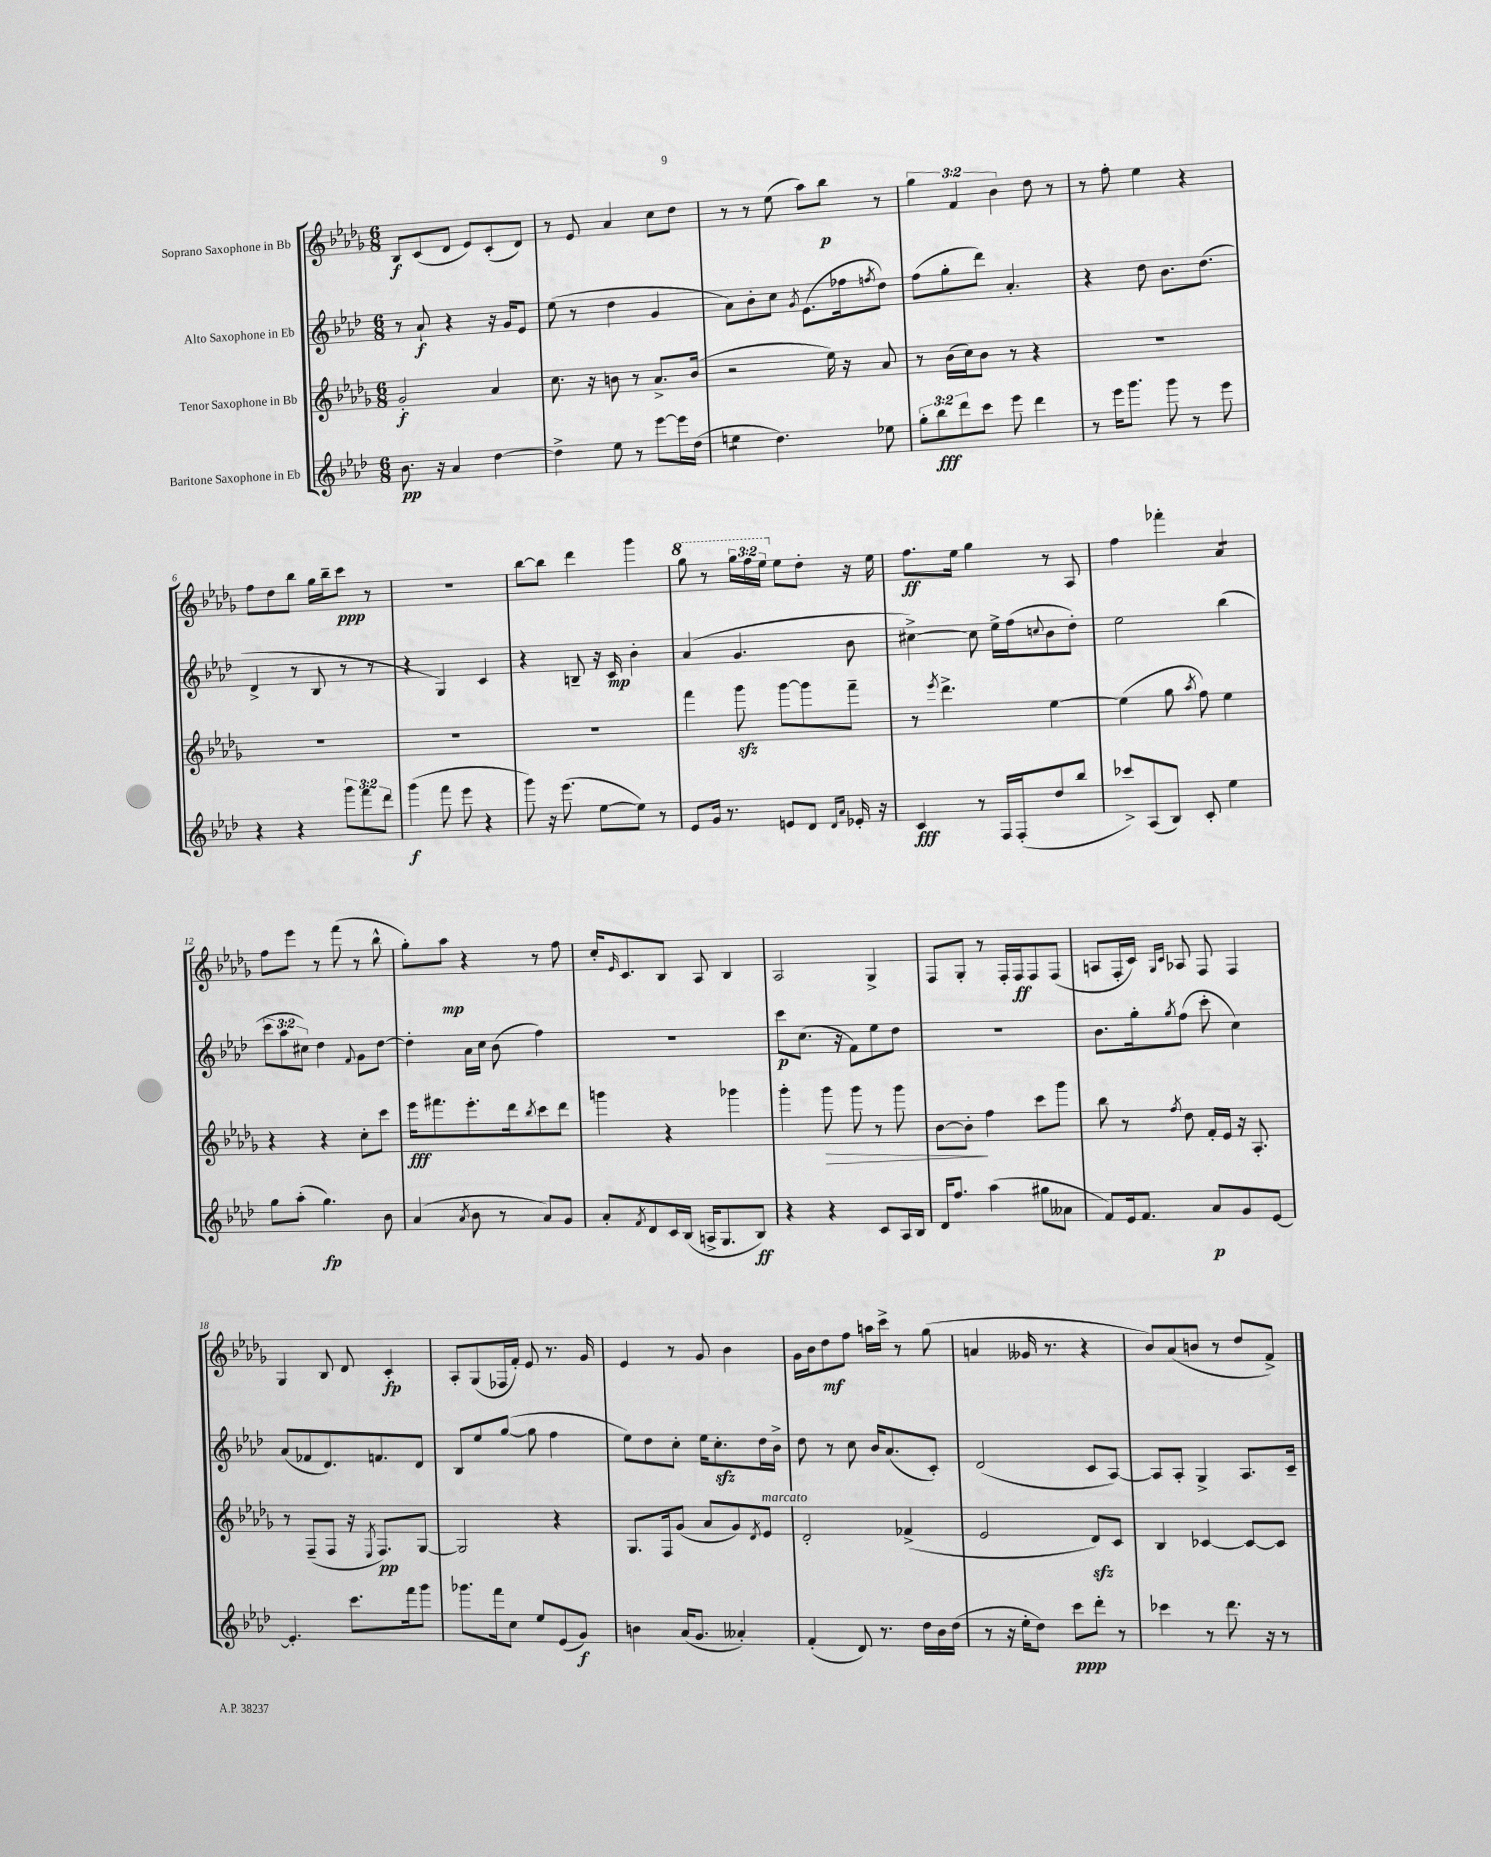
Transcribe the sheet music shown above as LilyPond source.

<<
\new StaffGroup <<
\new Staff = "s0" \with { instrumentName = "Soprano Saxophone in Bb" } {
    \clef treble \key des \major \numericTimeSignature \time 6/8 \override Staff.TupletNumber.text = #tuplet-number::calc-fraction-text
    bes8\f c'8( des'8 ees'8) c'8-.( des'8) |
    r8 ees'8 aes'4 c''8 des''8 |
    r8 r8 ees''8( aes''8) bes''8\p r8 |
    \tuplet 3/2 { ges''4 f'4 bes'4 } des''8 r8 |
    r8 f''8-. ees''4 r4 |
    f''8 des''8 bes''8 ges''16 bes''16-- c'''8\ppp r8 |
    R2. |
    bes''8~ bes''8 des'''4 ges'''4 |
    \ottava #1 ges'''8 r8 \tuplet 3/2 { ges'''16 f'''16 ees'''16 \ottava #0 } ees''8 des''8-. r16 ees''16 |
    f''8.\ff ees''16 ges''4 r8 aes8 |
    f''4 fes'''4-. aes'4:8 |
    f''8 ees'''8 r8 f'''8( r8 bes''8-^ |
    ges''8-.) aes''8\mp r4 r8 f''8 |
    c''16-. \grace { ees'16 } c'8. bes8 aes8 bes4 |
    aes2 ges4-> |
    f8 ges8-. r8 f16-. f16\ff f8 f8( |
    a8 f16-. c'16) \grace { ges16 c'16 } aes8 f8 f4 |
    ges4 bes8 des'8 c'4-.\fp |
    aes8-. ges8( fes16 f'16-.) ees'8 r8. ges'16 |
    ees'4 r8 ges'8 bes'4 |
    ges'16 bes'16 des''8\mf f''8 a''16 c'''16-> r8 ges''8( |
    a'4 geses'16 r8. r4 |
    bes'8) aes'8( b'8 r8 des''8 f'8->) \bar "|." |
}
\new Staff = "s1" \with { instrumentName = "Alto Saxophone in Eb" } {
    \clef treble \key aes \major \numericTimeSignature \time 6/8 \override Staff.TupletNumber.text = #tuplet-number::calc-fraction-text
    r8 aes'8-!\f r4 r16 g'16 ees'8 |
    ees''8( r8 des''4 g'4 |
    aes'8) bes'8-. c''8 \acciaccatura { g'8 } ees'8.( fes''16 \acciaccatura { f''8 } des''8) |
    f''8( g''8-. des'''8) aes'4.-. |
    r4 des''8 bes'8. des''8.( |
    des'4-> r8 bes8 r8 r8 |
    r4 g4) c'4 |
    r4 b8-- r16 c'16\mp bes'4-. |
    aes'4( g'4. bes'8 |
    cis''4~->) cis''8 ees''16-> f''16( \appoggiatura { c''8 } bes'8 des''8-.) |
    ees''2 bes''4( |
    \tuplet 3/2 { c'''8 aes''8 cis''8) } des''4 \appoggiatura { f'8 } g'8 des''8~ |
    des''4-. aes'16 c''16 bes'8( f''4) |
    R2. |
    c'''8\p c''8.( r16 f'8) ees''8 des''8 |
    R2. |
    bes'8. g''16-. \acciaccatura { g''8 } f''8( c'''8-. c''4) |
    aes'8( fes'8 des'8.) f'8. des'8 |
    bes8 ees''8 g''8~( g''8 f''4 |
    ees''8) des''8 c''8-. ees''16 c''8.-.\sfz des''16 bes'16-> |
    des''8 r8 c''8 bes'16 aes'8.( c'8-.) |
    des'2( c'8 aes8~) |
    aes8 aes8-. g4-> aes8. c'16-- \bar "|." |
}
\new Staff = "s2" \with { instrumentName = "Tenor Saxophone in Bb" } {
    \clef treble \key des \major \numericTimeSignature \time 6/8
    ges'2-.\f aes'4 |
    c''8. r16 b'8 r8 aes'8.-> b'16( |
    r2 ees''16) r16 aes'8 |
    r8 bes'16( c''16) bes'8 r8 r4 |
    R2. |
    R2. |
    R2. |
    R2. |
    f'''4 ges'''8\sfz ges'''8~ ges'''8 f'''8-- |
    r8 \acciaccatura { ees'''8 } des'''4.-> ees''4~ |
    ees''4( ges''8 \acciaccatura { aes''8 } f''8) ees''4 |
    r4 r4 c''8-. c'''8 |
    ees'''16\fff fis'''8. ees'''8.-. des'''16 \acciaccatura { bes''8 } c'''8 des'''8 |
    g'''4 r4 ges'''4 |
    ges'''4-. ges'''8\> ges'''8 r8 ges'''8 |
    bes'8~ bes'8-.\! f''4 c'''8 ges'''8 |
    bes''8 r8 \acciaccatura { f''8 } des''8 f'16-. ees'16 r16 aes8.-. |
    r8 f8--( f8 r16 \acciaccatura { ees8 } f8.\pp) ges8~ |
    ges2 r4 |
    ges8. f16 ges'8( aes'8 ges'8) \acciaccatura { des'8 } ees'8^\markup { \italic "marcato" } |
    des'2-. fes'4->( |
    ees'2 des'8\sfz) c'8 |
    bes4 ces'4~ ces'8~ ces'8 \bar "|." |
}
\new Staff = "s3" \with { instrumentName = "Baritone Saxophone in Eb" } {
    \clef treble \key aes \major \numericTimeSignature \time 6/8 \override Staff.TupletNumber.text = #tuplet-number::calc-fraction-text
    bes'8.\pp r16 aes'4 des''4~ |
    des''4-> ees''8 r8 ees'''8~ ees'''16 des''16( |
    e''4:8 des''4.) ees''8 |
    \tuplet 3/2 { g''8-. bes''8\fff des'''8 } c'''8 ees'''8 des'''4 |
    r8 ees'''16 g'''8. g'''8 r8 ees'''8 |
    r4 r4 \tuplet 3/2 { g'''8 f'''8 des'''8 } |
    g'''4\f( f'''8 ees'''8 r4 |
    g'''8) r16 ees'''8.( ees''8~ ees''8) r8 |
    ees'8 g'16 r8. e'8 des'8 \grace { des'16 aes'16 } ees'16-. r16 |
    c'4\fff r8 f16 f16-.( des''8 bes''8 |
    ces'''8->) aes8( bes8) c'8-. ees''4 |
    g''8 aes''8-.( g''4.\fp) bes'8 |
    aes'4( \acciaccatura { aes'8 } bes'8 r8 aes'8) g'8 |
    aes'8-. \acciaccatura { f'8 } des'8 c'16 bes16( a16-> g8. bes8\ff) |
    r4 r4 c'8 aes16 bes16 |
    des'16 f''8. aes''4( gis''8 aeses'8 |
    f'8) ees'16 f'8. aes'8\p g'8 ees'8~ |
    ees'4.-. c'''8. f'''16 g'''8 |
    ges'''8. f'''16 c''8 ees''8 ees'8( g'8\f) |
    b'4 aes'16( g'8. aeses'4-.) |
    f'4-.( des'8) r8. des''16 bes'16 des''16( |
    r8 r16 ees''16-. des''8) c'''8\ppp des'''8-. r8 |
    ces'''4 r8 des'''8. r16 r8 \bar "|." |
}
>>
>>
